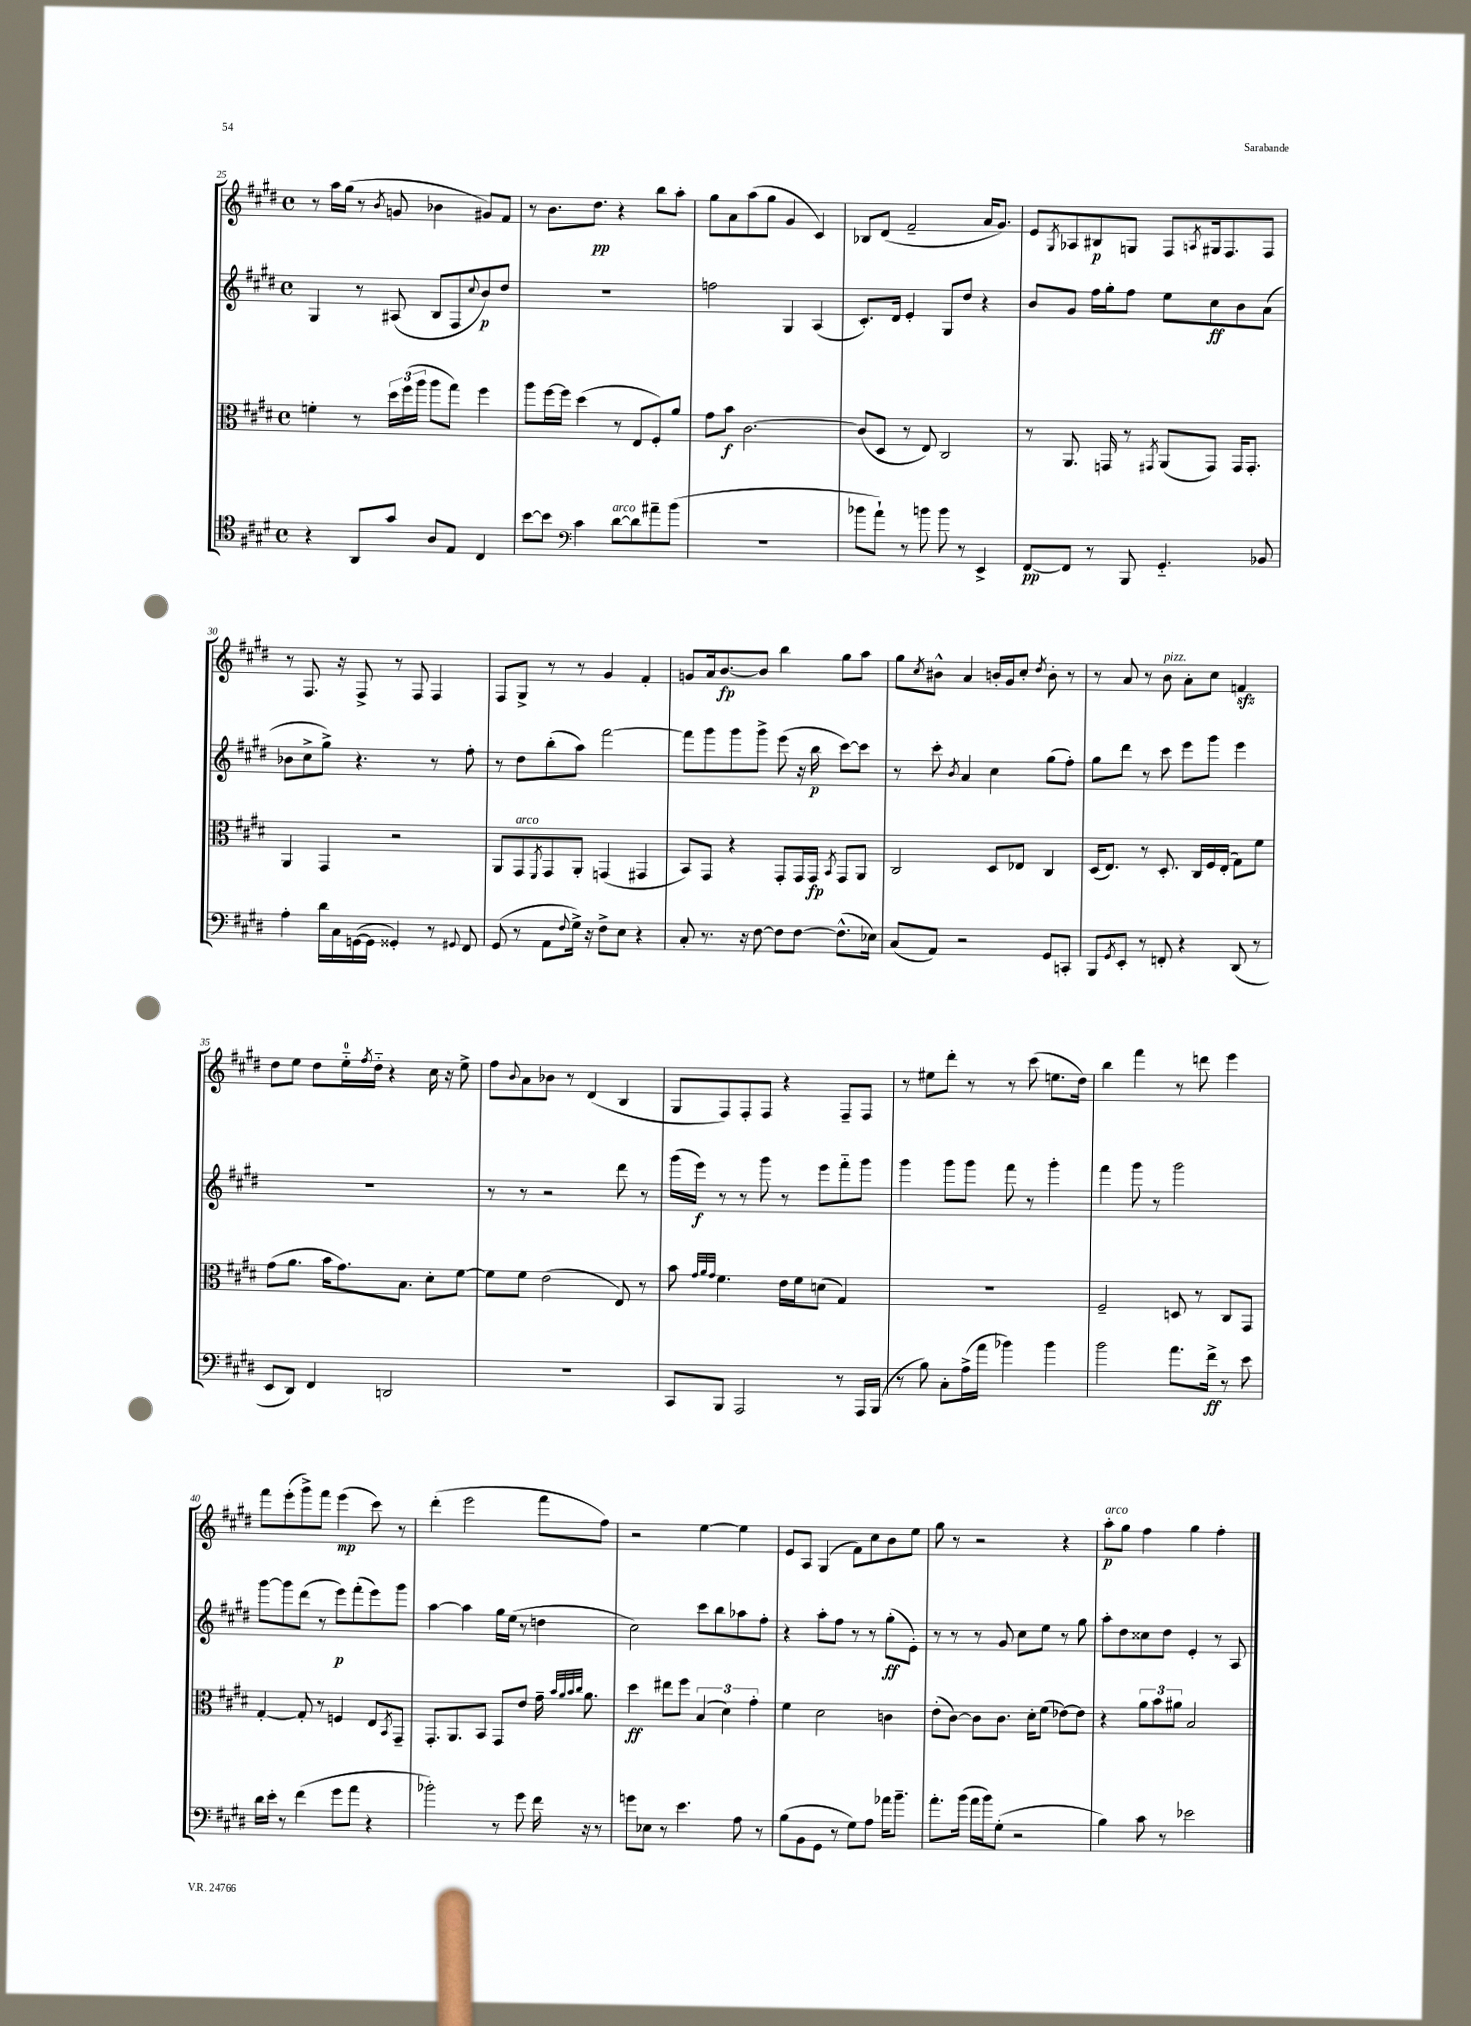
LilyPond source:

<<
\new StaffGroup <<
\new Staff = "s0" {
    \clef treble \key e \major \defaultTimeSignature \time 4/4
    r8 a''16 gis''16( r8 \acciaccatura { b'8 } g'8 bes'4 gis'8) fis'8 |
    r8 b'8. dis''8.\pp r4 b''8 a''8-. |
    gis''8 a'8 a''8( gis''8 gis'4 cis'4) |
    bes8 dis'8( fis'2-- a'16 gis'8.) |
    e'8 \acciaccatura { gis8 } aes8 bis8\p g8 fis8 \acciaccatura { a8 } gis16 fis8. fis8 |
    r8 fis8. r16 fis8-> r8 fis8 fis4 |
    fis8 gis8-> r8 r8 gis'4 fis'4-. |
    g'8 a'16 b'8.~\fp b'8 b''4 gis''8 a''8 |
    gis''8 \acciaccatura { cis''8 } bis'8-^ a'4 b'16-. gis'16 cis''8-. \acciaccatura { dis''8 } b'8-. r8 |
    r8 a'8 r8 b'8^\markup { \italic "pizz." } a'8-. cis''8 f'4\sfz |
    dis''8 e''8 dis''8 e''16-0-_ \acciaccatura { fis''8 } dis''16-_ r4 cis''16 r16 e''8-> |
    fis''8 \appoggiatura { b'8 } a'8 bes'8 r8 dis'4( b4 |
    gis8 fis8) fis8-. fis8 r4 fis8-- fis8 |
    r8 eis''8 dis'''8-. r8 r8 cis'''8( e''8. dis''16) |
    b''4 fis'''4 r8 d'''8 e'''4 |
    fis'''8 e'''8-.( gis'''8->) fis'''8 e'''4\mp( cis'''8) r8 |
    dis'''4-.( e'''2 fis'''8 fis''8) |
    r2 e''4~ e''4 |
    e'8 a8 gis4( fis'8) cis''8 b'8 e''8 |
    gis''8 r8 r2 r4 |
    a''8-.\p^\markup { \italic "arco" } gis''8 fis''4 gis''4 fis''4-. \bar "|." |
}
\new Staff = "s1" {
    \clef treble \key e \major \defaultTimeSignature \time 4/4
    gis4 r8 ais8( b8 fis8 \appoggiatura { cis''8 } b'8\p) dis''8 |
    R1 |
    f''2 gis4 a4( |
    cis'8.-.) dis'16 e'4-. gis8 dis''8 r4 |
    b'8 gis'8 fis''16 gis''16-. fis''8 e''8 cis''8\ff b'8 a'8( |
    bes'8 cis''8-> gis''8->) r4. r8 fis''8-. |
    r8 dis''8 b''8-.( a''8) fis'''2~ |
    fis'''8 gis'''8 gis'''8 gis'''8-> e'''8( r16 b''16\p cis'''8~) cis'''8 |
    r8 cis'''8-. \acciaccatura { b'8 } a'4 cis''4 gis''8( fis''8-.) |
    gis''8 dis'''8 r8 cis'''8 e'''8 gis'''8 e'''4 |
    R1 |
    r8 r8 r2 dis'''8 r8 |
    gis'''16( e'''16\f) r8 r8 gis'''8 r8 e'''8 fis'''8-_ gis'''8 |
    gis'''4 gis'''8 gis'''8 fis'''8 r8 gis'''4-. |
    fis'''4 gis'''8 r8 gis'''2 |
    gis'''8~ gis'''8 dis'''8( r8 e'''8\p) fis'''8-.( e'''8) gis'''8 |
    a''4~ a''4 gis''16 e''16( r8 d''4 |
    cis''2) cis'''8 b''8 aes''8 fis''8-. |
    r4 a''8-. fis''8 r8 r8 gis''8-.\ff( e'8-.) |
    r8 r8 r8 gis'8 cis''8 e''8 r8 gis''8 |
    a''8-. dis''8 cisis''8 dis''8 e'4-. r8 a8 \bar "|." |
}
\new Staff = "s2" {
    \clef alto \key e \major \defaultTimeSignature \time 4/4
    f'4-. r8 \tuplet 3/2 { dis''16 fis''16( a''16 } a''8 gis''8) fis''4 |
    a''8 fis''16~ fis''16 dis''4( r8 e8 fis8-.) a'8 |
    gis'8 b'8\f cis'2.~ |
    cis'8( dis8 r8 e8) cis2 |
    r8 a,8. g,16 r8 \acciaccatura { gis,8 } a,8( gis,8) gis,16 gis,8.-. |
    a,4 gis,4 r2 |
    a,8 gis,8^\markup { \italic "arco" } \acciaccatura { fis,8 } gis,8 a,8-. g,4( gis,4 |
    b,8) gis,8 r4 gis,8-. gis,16 gis,16\fp \acciaccatura { b,8 } gis,8 a,8 |
    cis2 dis8 ees8 cis4 |
    dis16( e8.) r8 dis8.-. cis16 fis16 e16-.( gis8) fis'8 |
    gis'8( a'8. b'16 gis'8.) b8. dis'8-. fis'8~ |
    fis'8 fis'8 e'2( e8) r8 |
    b'8 \grace { gis'32 a'32 gis'32 } fis'4. e'16 fis'16 d'8( gis4) |
    R1 |
    fis2-- d8 r8 cis8 gis,8 |
    gis4~-. gis8-. r8 f4 e8 \acciaccatura { b,8 } gis,8-- |
    gis,8.-. a,8. b,8 gis,8 e'8 gis'16-- \grace { b'32 a'32 b'32 cis''32 } a'8. |
    dis''4\ff eis''8 fis''8 \tuplet 3/2 { b4( dis'4) gis'4-. } |
    fis'4 dis'2 c'4 |
    e'8-.( cis'8~) cis'8 cis'8. dis'16-. fis'8( ees'8~) ees'8 |
    r4 \tuplet 3/2 { a'8 b'8 ais'8 } b2 \bar "|." |
}
\new Staff = "s3" {
    \clef tenor \key e \major \defaultTimeSignature \time 4/4
    r4 a,8 gis'8 a8 e8 cis4 |
    b'8~ b'8 \clef bass cis'4 dis'8~^\markup { \italic "arco" } dis'8 ais'8-- b'8( |
    R1 |
    bes'8 a'8-!) r8 b'8 b'8 r8 e,4-> |
    fis,8~\pp fis,8 r8 b,,8 gis,4.-_ bes,8 |
    a4-. dis'16 cis16 g,16~( g,16 gisis,4-.) r8 \appoggiatura { gis,8 } fis,8 |
    gis,8( r8 a,8 \appoggiatura { fis8 } gis16->) r16 fis8-> e8 r4 |
    cis8-. r8. r16 fis8~ fis8 fis8~ fis8.-^( ees16) |
    cis8( a,8) r2 gis,8 c,8-. |
    b,,8 \acciaccatura { gis,8 } e,8-. r8 f,8-. r4 dis,8( r8 |
    e,8 dis,8) fis,4 d,2 |
    R1 |
    cis,8 b,,8 a,,2 r8 a,,16 b,,16( |
    r8 b8) cis8-. a16->( a'16 bes'4) bes'4 |
    b'2 a'8. fis'16->\ff r8 e'8 |
    dis'16 e'16-. r8 fis'4( gis'8 a'8 r4 |
    bes'2-.) r8 gis'8 fis'16 r16 r8 |
    g'8 ees8 r8 e'4. a8 r8 |
    b8( b,8 gis,8 r8 gis8) a8 aes'16 b'8.-- |
    a'8.-. b'16( a'16 b'16) gis8-.( r2 |
    b4) cis'8 r8 ees'2 \bar "|." |
}
>>
>>
\layout { \context { \Score currentBarNumber = #25 } }
